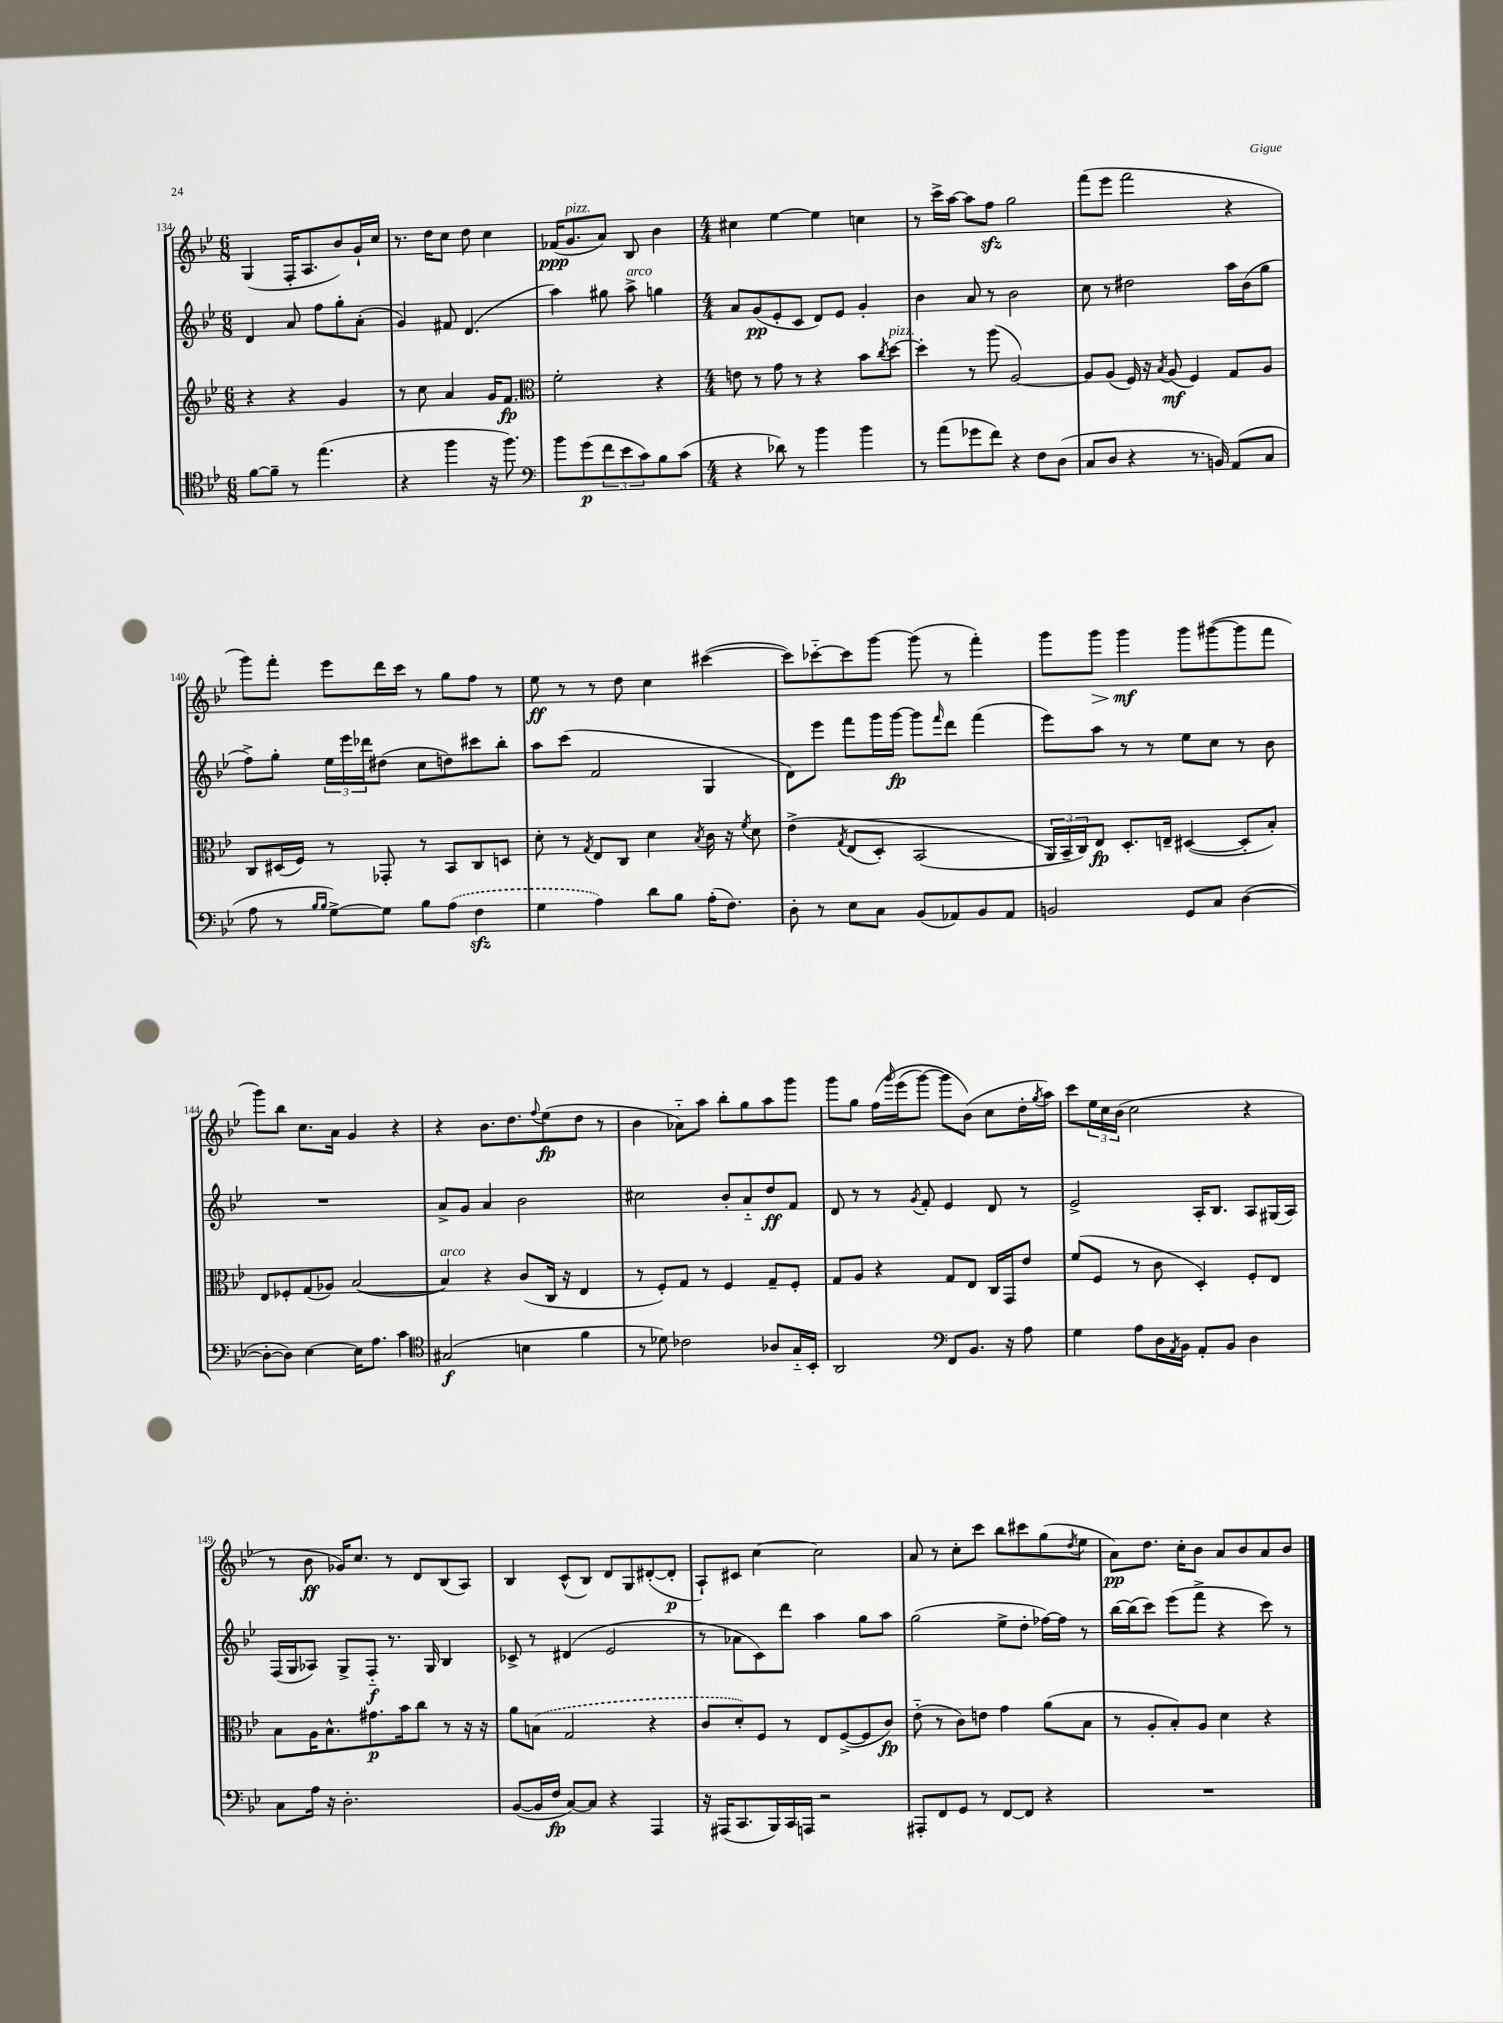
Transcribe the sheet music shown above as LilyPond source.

<<
\new StaffGroup <<
\new Staff = "s0" {
    \clef treble \key bes \major \numericTimeSignature \time 6/8
    g4( f16-. a8. bes'8) g'16-! c''16 |
    r8. d''16 c''8 d''8 c''4 |
    fes'16\ppp( g'8.^\markup { \italic "pizz." } a'8) bes8 bes'4 |
    \numericTimeSignature \time 4/4 cis''4 ees''4~ ees''4 c''4 |
    r8 c'''16-> a''16~ a''8 f''8\sfz g''2 |
    f'''8( ees'''8 f'''2 r4 |
    g'''8) f'''8-. ees'''8 d'''16 c'''16 r8 g''8 f''8 r8 |
    ees''8\ff r8 r8 d''8 c''4 cis'''4~( |
    cis'''8) ces'''8~-_ ces'''8 g'''8~ g'''8( r8 f'''4-.) |
    g'''8 g'''8\> g'''4\mf\! g'''8 gis'''8~( gis'''8 f'''8 |
    g'''8) bes''8 c''8. a'16 g'4 r4 |
    r4 bes'8. d''8. \appoggiatura { f''8 } ees''8\fp( d''8 r8 |
    bes'4 aes'8-_) a''8 bes''8-. g''8 a''8 g'''8 |
    g'''8 g''8 f''16\( \grace { g'''16 } ees'''16( g'''8~) g'''8 bes'8(\) c''8 d''16-. \acciaccatura { g''8 } a''16) |
    c'''8 \tuplet 3/2 { ees''16 c''16 bes'16( } c''2 r4 |
    r8 bes'8\ff ges'16) c''8. r8 d'8 bes8( a8) |
    bes4 c'8-^( bes8) d'8 g8 dis'8~-.( dis'8-.\p |
    a8-!) cis'8 c''4~ c''2 |
    a'8 r8 c''8-. c'''8 bes''8 cis'''8 g''8( \acciaccatura { d''8 } ees''8 |
    a'8\pp) d''8. c''16-. bes'8 a'8 bes'8 a'8 bes'8 \bar "|." |
}
\new Staff = "s1" {
    \clef treble \key bes \major \numericTimeSignature \time 6/8
    d'4 a'8 f''8 g''8-. a'8-.( |
    g'4) fis'8 d'4.( |
    a''4) gis''8 a''8->^\markup { \italic "arco" } g''4 |
    \numericTimeSignature \time 4/4 a'8 g'8\pp( ees'8-. c'8 d'8) ees'8 g'4-. |
    bes'4 a'8 r8 bes'2 |
    c''8 r8 dis''2 a''16 bes'16( g''8 |
    f''8->) g''8-. \tuplet 3/2 { ees''16 ees'''16 des'''16 } dis''8( c''8 d''8) cis'''8 bes''8-. |
    a''8 c'''8( f'2 g4 |
    d'8) ees'''8 f'''8 g'''16 g'''16~\fp g'''8 \grace { f'''16 } d'''8 f'''4( |
    ees'''8) a''8 r8 r8 ees''8 c''8 r8 bes'8 |
    R1 |
    a'8-> g'8 a'4 bes'2 |
    cis''2 bes'8-. a'8-_ d''8\ff f'8 |
    d'8 r8 r8 \acciaccatura { g'8 } f'8-. ees'4 d'8 r8 |
    ees'2-> a16-. bes8. a8 gis16( a16) |
    f16( g16 aes8) g8-> f8-_\f r8. g16 bes4 |
    ces'8-> r8 dis'4( ees'2 |
    r8 aes'8 c'8) d'''8 a''4 g''8 a''8 |
    g''2( ees''8-> d''8-. fes''16~) fes''16 r8 |
    bes''16~ bes''16( c'''8) ees'''8( f'''8-> r4 c'''8) r8 \bar "|." |
}
\new Staff = "s2" {
    \clef treble \key bes \major \numericTimeSignature \time 6/8
    r4 r4 g'4 |
    r8 c''8 a'4 g'16 f'8.\fp |
    \clef alto f'2-. r4 |
    \numericTimeSignature \time 4/4 e'8 r8 g'8 r8 r4 bes'8 \acciaccatura { c''8 } d''8~^\markup { \italic "pizz." } |
    d''4-. r8 a''8( a2~) |
    a8 a8( f16) r16 \acciaccatura { bes8 } a8\mf( f4) g8 a8 |
    c8 dis16( f16) r8 ges,8-. r8 bes,8 c8 d8 |
    d'8-. r8 \acciaccatura { g8 } ees8 c8 d'4 \acciaccatura { bes8 } c'16 r16 \acciaccatura { f'8 } d'8 |
    ees'4->\( \acciaccatura { g8 } ees8( d8-.) bes,2( |
    \tuplet 3/2 { a,16\) bes,16-- c16) } ees8\fp d8.-. e16-- dis4~( dis8-. bes8-.) |
    ees8 fes8-. g8( aes8) bes2~( |
    bes4^\markup { \italic "arco" }) r4 c'8( c16 r16 ees4 |
    r8 f8-.) g8 r8 f4 g8-- f8-. |
    g8 a8 r4 g8 ees8 c16 g,16 ees'8 |
    f'8( f8 r8 c'8 d4-.) f8-. ees8 |
    bes8 a16 bes8.-^ gis'8.\p bes'16 c''8 r8 r16 r16 |
    a'8 \once \slurDashed b8( g2 r4 |
    c'8 d'8-.) f8 r8 ees8 f8~->( f8 c'8\fp) |
    ees'8-_( r8 c'8) e'8 g'4 a'8( bes8 |
    r8 a8-. bes8-.) a8 d'4 r4 \bar "|." |
}
\new Staff = "s3" {
    \clef tenor \key bes \major \numericTimeSignature \time 6/8
    f'8~ f'8-- r8 ees''4.( |
    r4 f''4 r16 f''8.) |
    \clef bass bes'8 g'8\p( \tuplet 3/2 { f'8 ees'8 c'8) } bes8 c'8( |
    \numericTimeSignature \time 4/4 r4 des'8) r8 bes'4 bes'4 |
    r8 a'8( ges'8 f'8) r4 f8 d8( |
    c8 d8 r4 r8. b,16) a,8( c8 |
    a8 r8 \grace { bes16 bes16 } g8~->) g8 bes8 \once \slurDashed a8( f4\sfz |
    g4 a4) d'8 bes8 a16-.( f8.) |
    d8-. r8 ees8 c8 bes,8( aes,8) bes,8 aes,8 |
    b,2 g,8 c8 d4~( |
    d8~-. d8) ees4~ ees16 a8. c'4 |
    \clef tenor gis2\f( b4 f'4 |
    r8 des'8) ces'2 aes8 g16-_ bes,16-. |
    a,2 \clef bass f,8 bes,8. r16 a8 |
    g4 a8 d16 \acciaccatura { a,8 } bes,16 a,8-. bes,8 d4 |
    c8 a16 r16 d2.-. |
    bes,8~( bes,16 f16\fp c8~) c8 r4 a,,4 |
    r16 ais,,16( c,8. bes,,16) c,16 a,,16 r2 |
    ais,,8-. f,8 g,8 r8 f,8~ f,8 r4 |
    R1 \bar "|." |
}
>>
>>
\layout { \context { \Score currentBarNumber = #134 } }
